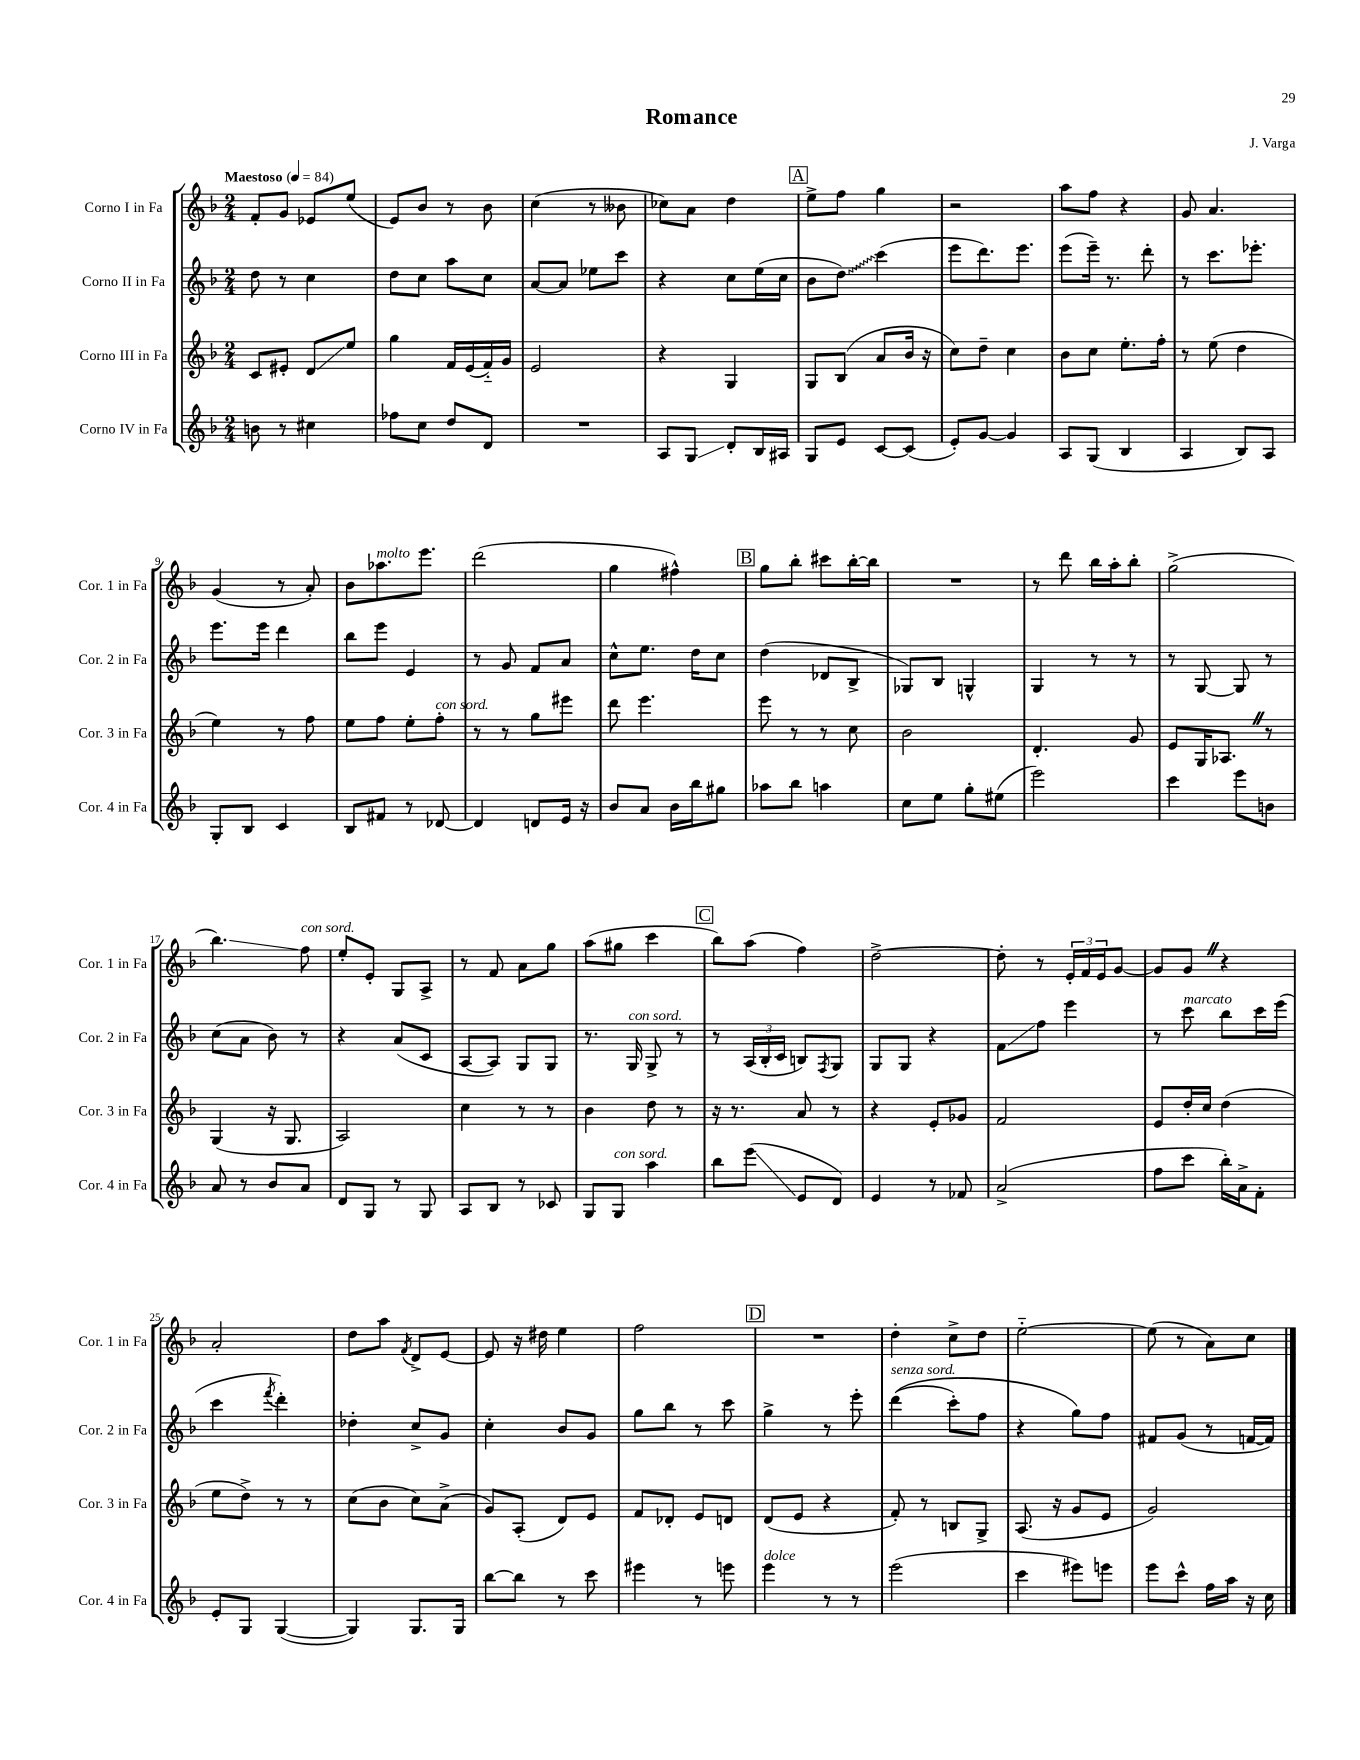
\header { title = "Romance" composer = "J. Varga" }
<<
\new StaffGroup <<
\new Staff = "s0" \with { instrumentName = "Corno I in Fa" shortInstrumentName = "Cor. 1 in Fa" } {
    \clef treble \key f \major \numericTimeSignature \time 2/4 \tempo "Maestoso" 4 = 84
    f'8-. g'8 ees'8 e''8( |
    e'8) bes'8 r8 bes'8 |
    c''4( r8 beses'8 |
    ces''8) a'8 d''4 |
    \mark \markup { \box "A" } e''8-> f''8 g''4 |
    r2 |
    a''8 f''8 r4 |
    g'8 a'4. |
    g'4( r8 a'8-.) |
    bes'8 aes''8.^\markup { \italic "molto" } e'''8. |
    d'''2( |
    g''4 fis''4-^) |
    \mark \markup { \box "B" } g''8 bes''8-. cis'''8 bes''16~-. bes''16 |
    R2 |
    r8 d'''8 bes''16 a''16-. bes''8-. |
    g''2->( |
    bes''4.\glissando) f''8^\markup { \italic "con sord." } |
    e''8-. e'8-. g8 a8-> |
    r8 f'8 a'8 g''8 |
    a''8( gis''8 c'''4 |
    \mark \markup { \box "C" } bes''8) a''8( f''4) |
    d''2~-> |
    d''8-. r8 \tuplet 3/2 { e'16-. f'16 e'16 } g'8~ |
    g'8 g'8 \once \override BreathingSign.text = \markup { \musicglyph "scripts.caesura.straight" } \breathe r4 |
    a'2-. |
    d''8 a''8 \acciaccatura { f'8 } d'8-> e'8~ |
    e'8 r16 dis''16 e''4 |
    f''2 |
    \mark \markup { \box "D" } R2 |
    d''4-. c''8-> d''8 |
    e''2~-_ |
    e''8( r8 a'8) c''8 \bar "|." |
}
\new Staff = "s1" \with { instrumentName = "Corno II in Fa" shortInstrumentName = "Cor. 2 in Fa" } {
    \clef treble \key f \major \numericTimeSignature \time 2/4
    d''8 r8 c''4 |
    d''8 c''8 a''8 c''8 |
    a'8~ a'8 ees''8 c'''8 |
    r4 c''8 e''16( c''16 |
    \mark \markup { \box "A" } bes'8 \once \override Glissando.style = #'zigzag d''8\glissando) c'''4( |
    e'''8 d'''8.) e'''8. |
    e'''8( e'''16--) r8. d'''8-. |
    r8 c'''8. ees'''8.-. |
    e'''8. e'''16 d'''4 |
    bes''8 e'''8 e'4 |
    r8 g'8 f'8 a'8 |
    c''8-^ e''8. d''16 c''8 |
    \mark \markup { \box "B" } d''4( des'8 bes8-> |
    ges8) bes8 g4-^ |
    g4 r8 r8 |
    r8 g8~ g8 r8 |
    c''8( a'8 bes'8) r8 |
    r4 a'8( c'8 |
    a8~ a8) g8 g8 |
    r8. g16^\markup { \italic "con sord." } g8-> r8 |
    \mark \markup { \box "C" } r8 \tuplet 3/2 { a16( bes16-. c'16 } b8) \acciaccatura { f8 } g8 |
    g8 g8 r4 |
    f'8\glissando f''8 e'''4 |
    r8 c'''8^\markup { \italic "marcato" } bes''8 c'''16 e'''16( |
    c'''4 \acciaccatura { f'''8 } d'''4-.) |
    des''4-. c''8-> g'8 |
    c''4-. bes'8 g'8 |
    g''8 bes''8 r8 c'''8 |
    \mark \markup { \box "D" } g''4-> r8 e'''8-. |
    d'''4^\markup { \italic "senza sord." }(\( c'''8-.) f''8 |
    r4 g''8\) f''8 |
    fis'8 g'8( r8 f'16~ f'16) \bar "|." |
}
\new Staff = "s2" \with { instrumentName = "Corno III in Fa" shortInstrumentName = "Cor. 3 in Fa" } {
    \clef treble \key f \major \numericTimeSignature \time 2/4
    c'8 eis'8-. d'8\glissando e''8 |
    g''4 f'16 e'16( f'16-_) g'16 |
    e'2 |
    r4 g4 |
    \mark \markup { \box "A" } g8 bes8( a'8 bes'16 r16 |
    c''8) d''8-- c''4 |
    bes'8 c''8 e''8.-. f''16-. |
    r8 e''8( d''4 |
    e''4) r8 f''8 |
    e''8 f''8 e''8-. f''8-.^\markup { \italic "con sord." } |
    r8 r8 g''8 eis'''8 |
    d'''8 e'''4. |
    \mark \markup { \box "B" } e'''8 r8 r8 c''8 |
    bes'2 |
    d'4.-. g'8 |
    e'8 g16 aes8. \once \override BreathingSign.text = \markup { \musicglyph "scripts.caesura.straight" } \breathe r8 |
    g4( r16 g8. |
    a2) |
    c''4 r8 r8 |
    bes'4 d''8 r8 |
    \mark \markup { \box "C" } r16 r8. a'8 r8 |
    r4 e'8-. ges'8 |
    f'2 |
    e'8 d''16-. c''16 d''4( |
    e''8 d''8->) r8 r8 |
    c''8( bes'8 c''8) a'8->( |
    g'8) a8-.( d'8) e'8 |
    f'8 des'8-. e'8 d'8 |
    \mark \markup { \box "D" } d'8( e'8 r4 |
    f'8-.) r8 b8 g8-> |
    a8.( r16 g'8 e'8 |
    g'2) \bar "|." |
}
\new Staff = "s3" \with { instrumentName = "Corno IV in Fa" shortInstrumentName = "Cor. 4 in Fa" } {
    \clef treble \key f \major \numericTimeSignature \time 2/4
    b'8 r8 cis''4 |
    fes''8 c''8 d''8 d'8 |
    R2 |
    a8 g8\glissando d'8-. bes16 ais16 |
    \mark \markup { \box "A" } g8 e'8 c'8~ c'8( |
    e'8-.) g'8~ g'4 |
    a8 g8( bes4 |
    a4 bes8) a8 |
    g8-. bes8 c'4 |
    bes8 fis'8 r8 des'8~ |
    des'4 d'8 e'16 r16 |
    bes'8 a'8 bes'16 bes''16 gis''8 |
    \mark \markup { \box "B" } aes''8 bes''8 a''4 |
    c''8 e''8 g''8-. eis''8( |
    e'''2) |
    c'''4 e'''8 b'8 |
    a'8 r8 bes'8 a'8 |
    d'8 g8 r8 g8 |
    a8 bes8 r8 ces'8 |
    g8 g8^\markup { \italic "con sord." } a''4 |
    \mark \markup { \box "C" } bes''8 e'''8\glissando( e'8 d'8) |
    e'4 r8 fes'8 |
    a'2->( |
    f''8 c'''8 bes''16-.) a'16-> f'8-. |
    e'8-. g8 g4~( |
    g4) g8. g16 |
    bes''8~ bes''8 r8 c'''8 |
    eis'''4 r8 e'''8 |
    \mark \markup { \box "D" } e'''4^\markup { \italic "dolce" } r8 r8 |
    e'''2( |
    c'''4 eis'''8) e'''8 |
    e'''8 c'''8-^ f''16 a''16 r16 c''16 \bar "|." |
}
>>
>>
